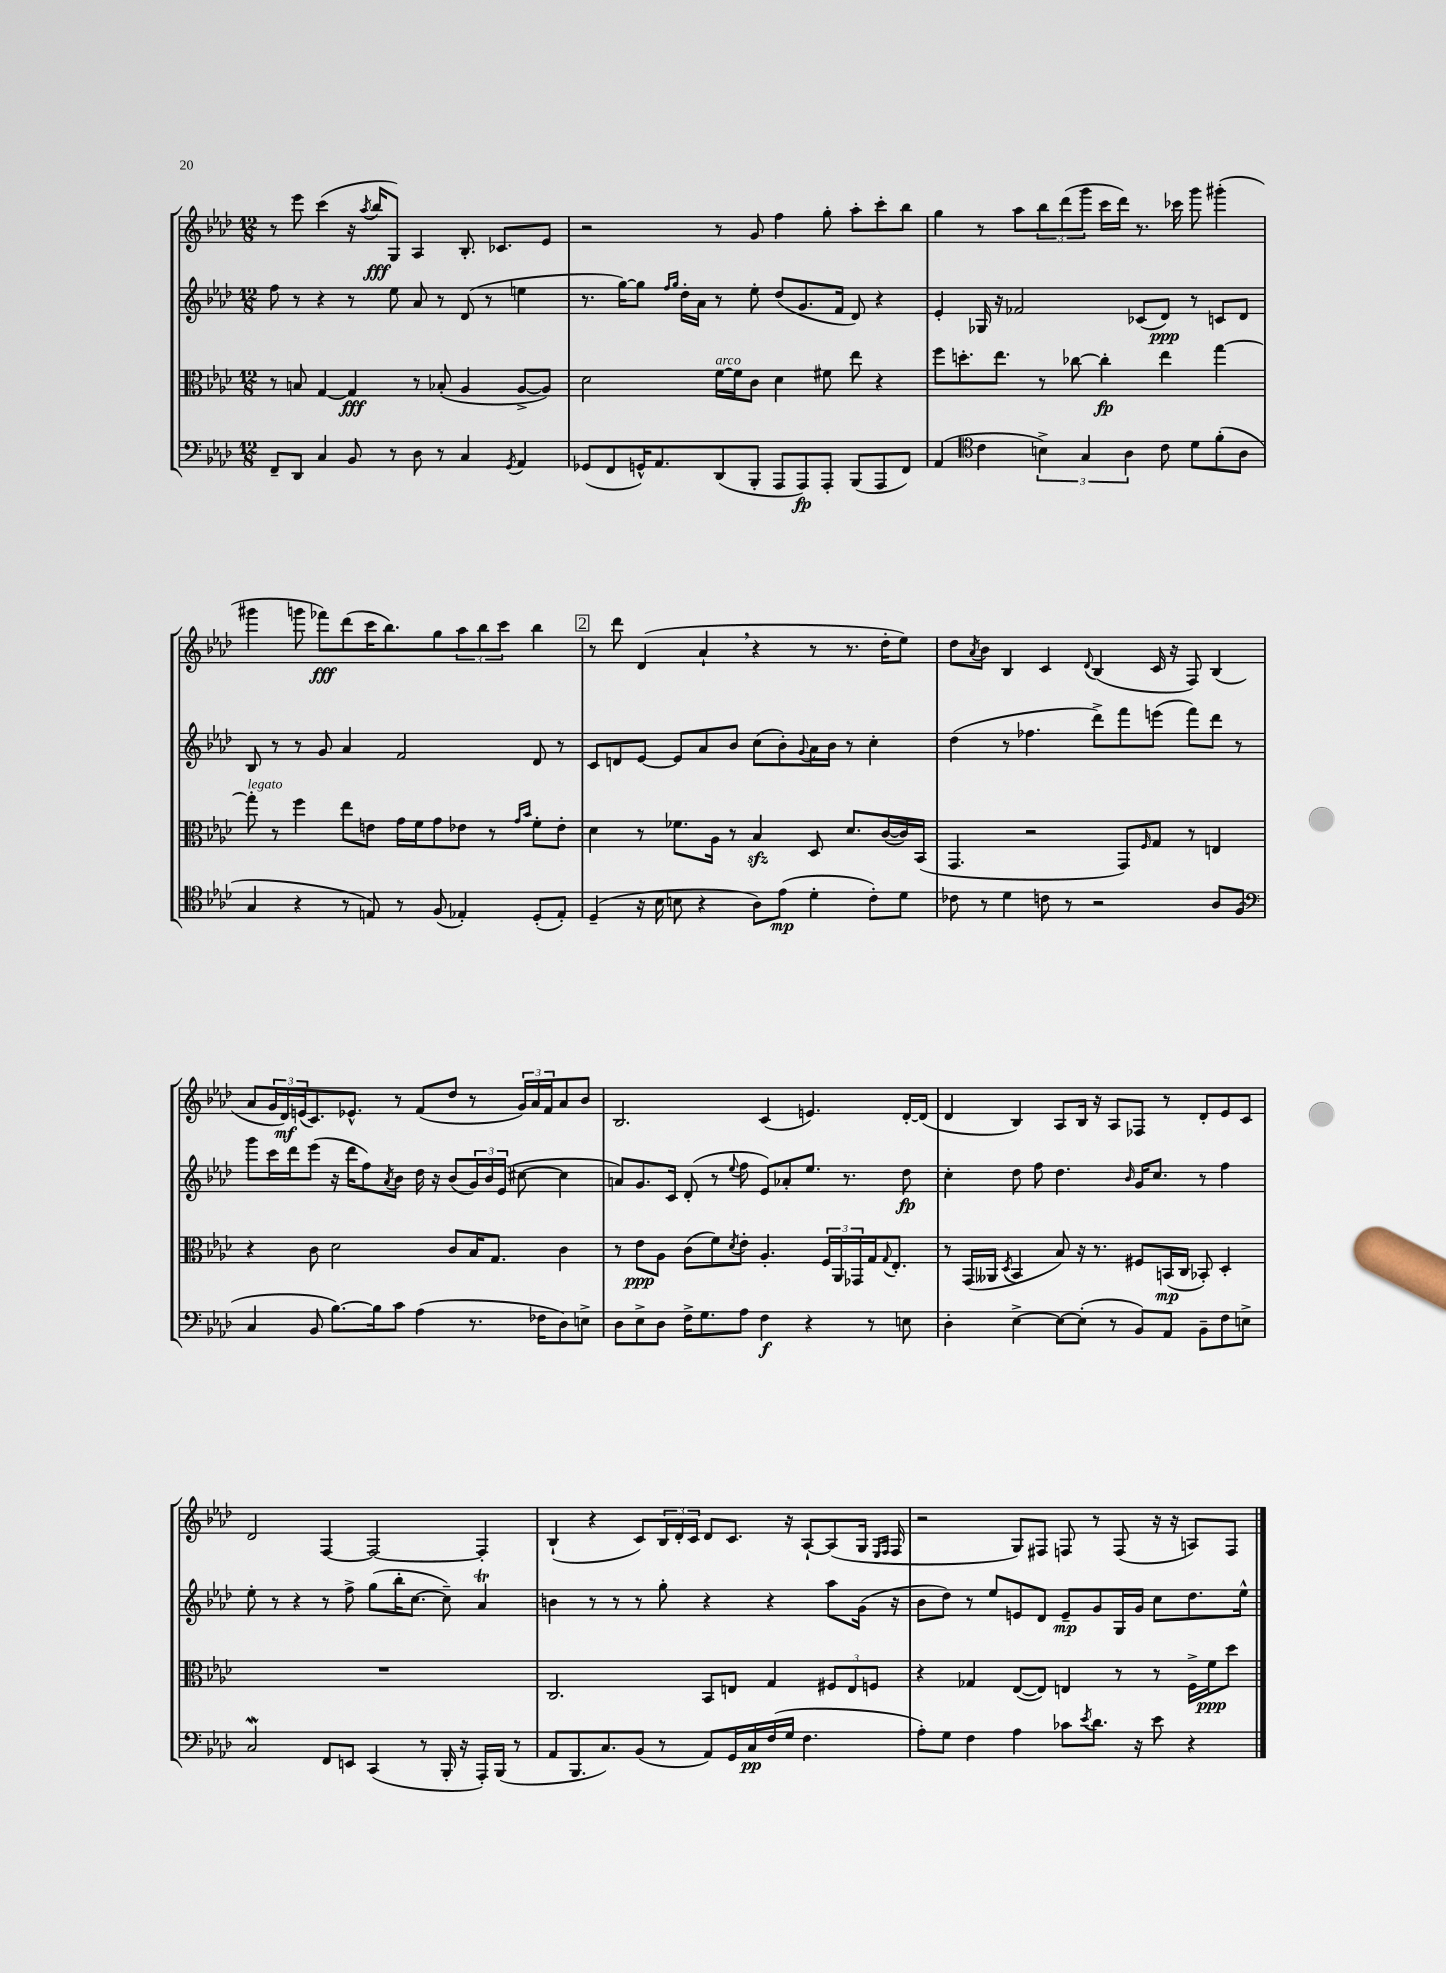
<<
\new StaffGroup <<
\new Staff = "s0" {
    \clef treble \key aes \major \numericTimeSignature \time 12/8
    r8 ees'''8 c'''4( r16 \acciaccatura { aes''8 } bes''16\fff g8) aes4 bes8.-. ces'8. ees'8 |
    r2 r8 g'8 f''4 g''8-. aes''8-. c'''8-. bes''8 |
    g''4 r8 aes''8 \tuplet 3/2 { bes''8 des'''8( g'''8 } c'''16 des'''16) r8. ces'''16 g'''8 gis'''4-.( |
    gis'''4 g'''8 fes'''8\fff) des'''8( c'''16 bes''8.) g''8 \tuplet 3/2 { aes''8 bes''8 c'''8 } bes''4 |
    \mark \markup { \box "2" } r8 des'''8 des'4( aes'4-! \breathe r4 r8 r8. des''16-. ees''8) |
    des''8 \acciaccatura { aes'8 } bes'8 bes4 c'4 \appoggiatura { des'8 } bes4( c'16 r16 f8) bes4( |
    aes'8 \tuplet 3/2 { g'16 des'16\mf) e'16( } c'8.) ees'8.-^ r8 f'8( des''8 r8 \tuplet 3/2 { g'16) aes'16 f'16 } aes'8 bes'8 |
    bes2. c'4( e'4.) des'16~-. des'16( |
    des'4 bes4) aes8 bes16 r16 aes8 fes8 r8 des'8-. ees'8 c'8 |
    des'2 f4~ f2~ f4-. |
    bes4-!( r4 c'8) \tuplet 3/2 { bes16 des'16-. c'16 } des'8 c'8. r16 aes8~-! aes8( g16 \grace { ees16 f16 } f16 |
    r2 g8) fis8 f8 r8 f8( r16 r16 a8) f8 \bar "|." |
}
\new Staff = "s1" {
    \clef treble \key aes \major \numericTimeSignature \time 12/8
    f''8 r8 r4 r8 ees''8 aes'8 r8 des'8( r8 e''4 |
    r8. g''16~) g''8 \grace { f''16 g''16 } des''16-. aes'16 r8 ees''8-. des''8( g'8. f'16 des'8) r4 |
    ees'4-. ges16 r16 fes'2 ces'8( des'8\ppp) r8 c'8 des'8 |
    bes8 r8 r8 g'8 aes'4 f'2 des'8 r8 |
    \mark \markup { \box "2" } c'8 d'8 ees'8~ ees'8 aes'8 bes'8 c''8( bes'8-.) \appoggiatura { g'8 } aes'16 bes'16 r8 c''4-. |
    des''4( r8 fes''4. des'''8->) f'''8 e'''8( f'''8) des'''8 r8 |
    g'''8 c'''16 des'''16 ees'''8( r16 des'''16 f''8) \acciaccatura { aes'8 } bes'8 des''16 r16 bes'8( \tuplet 3/2 { g'16) bes'16 ees'16( } cis''8~ cis''4 |
    a'8) g'8. c'16 des'8-.( r8 \appoggiatura { ees''8 } f''8 ees'8) aes'8-. ees''8. r8. des''8\fp |
    c''4-. des''8 f''8 des''4. \grace { bes'16 } g'16 c''8. r8 f''4 |
    ees''8-. r8 r4 r8 f''8-> g''8( bes''16-. c''8.~ c''8--) aes'4\trill |
    b'4 r8 r8 r8 g''8-. r4 r4 aes''8 g'16( r16 |
    bes'8 des''8) r8 ees''8 e'8 des'8 e'8--\mp g'8 g16 g'16 c''8 des''8. ees''16-^ \bar "|." |
}
\new Staff = "s2" {
    \clef alto \key aes \major \numericTimeSignature \time 12/8
    r8 b8 g4~ g4\fff r8 bes8-.( aes4 aes8~-> aes8) |
    des'2 f'16~^\markup { \italic "arco" } f'16 c'8 des'4 fis'8 ees''8 r4 |
    f''8 d''8.-. ees''8. r8 ces''8~ ces''4-.\fp ees''4 g''4~ |
    g''8-.^\markup { \italic "legato" } r8 f''4 ees''8 e'8 g'16 f'16 g'8 ees'8 r8 \grace { g'16 bes'16 } f'8-. ees'8-. |
    \mark \markup { \box "2" } des'4 r8 fes'8. aes16 r8 bes4\sfz des8 des'8. c'16~( c'16) bes,16( |
    g,4. r2 g,8) \grace { f16 } g8 r8 e4 |
    r4 c'8 des'2 c'8 bes16 g8. c'4 |
    r8 ees'8\ppp aes8 c'8( f'8) \acciaccatura { des'8 } ees'8-. aes4.-. \tuplet 3/2 { f16 aes,16 ges,16 } g16 \appoggiatura { g8 } ees8.-. |
    r8 g,16( aeses,16 \acciaccatura { des8 } bes,4 bes8) r16 r8. fis8 b,16\mp( c16 bes,8-.) des4-. |
    R1. |
    c2. bes,8 e8 g4 \tuplet 3/2 { fis8 e8 f8 } |
    r4 ges4 ees8~( ees8) e4 r8 r8 f16-> f'16\ppp des''8 \bar "|." |
}
\new Staff = "s3" {
    \clef bass \key aes \major \numericTimeSignature \time 12/8
    f,8-- des,8 c4 bes,8 r8 des8 r8 c4 \acciaccatura { g,8 } aes,4 |
    ges,8( f,8 g,16-^) aes,8. des,8( bes,,8-. aes,,8 aes,,8\fp) aes,,8-. bes,,8( aes,,8 f,8) |
    aes,4( \clef tenor c'4 \tuplet 3/2 { b4->) g4 aes4 } c'8 des'8 f'8-.( aes8 |
    g4 r4 r8 e8) r8 f8( ees4-.) des8-.( ees8-.) |
    \mark \markup { \box "2" } des4--( r16 bes16 b8 r4 aes8) ees'8\mp( des'4-. c'8-.) des'8 |
    ces'8 r8 des'4 c'8 r8 r2 aes8 f8( |
    \clef bass c4 bes,8 bes8.~) bes16 c'8 aes4( r8. fes16 des8) e8-> |
    des8 ees8-> des8 f16-> g8. aes8 f4\f r4 r8 e8 |
    des4-. ees4~-> ees8~ ees8-.( r8 bes,8) aes,8 bes,8-- f8 e8-> |
    c2\mordent f,8 e,8 c,4( r8 bes,,16-. r16 aes,,16-.) bes,,16( r8 |
    aes,8 bes,,8. c8.) bes,8( r8 aes,8) g,16 c16\pp f16( g16 f4. |
    aes8-.) g8 f4 aes4 ces'8 \acciaccatura { ees'8 } des'8. r16 ees'8 r4 \bar "|." |
}
>>
>>
\layout { \context { \Score \remove "Bar_number_engraver" } }
